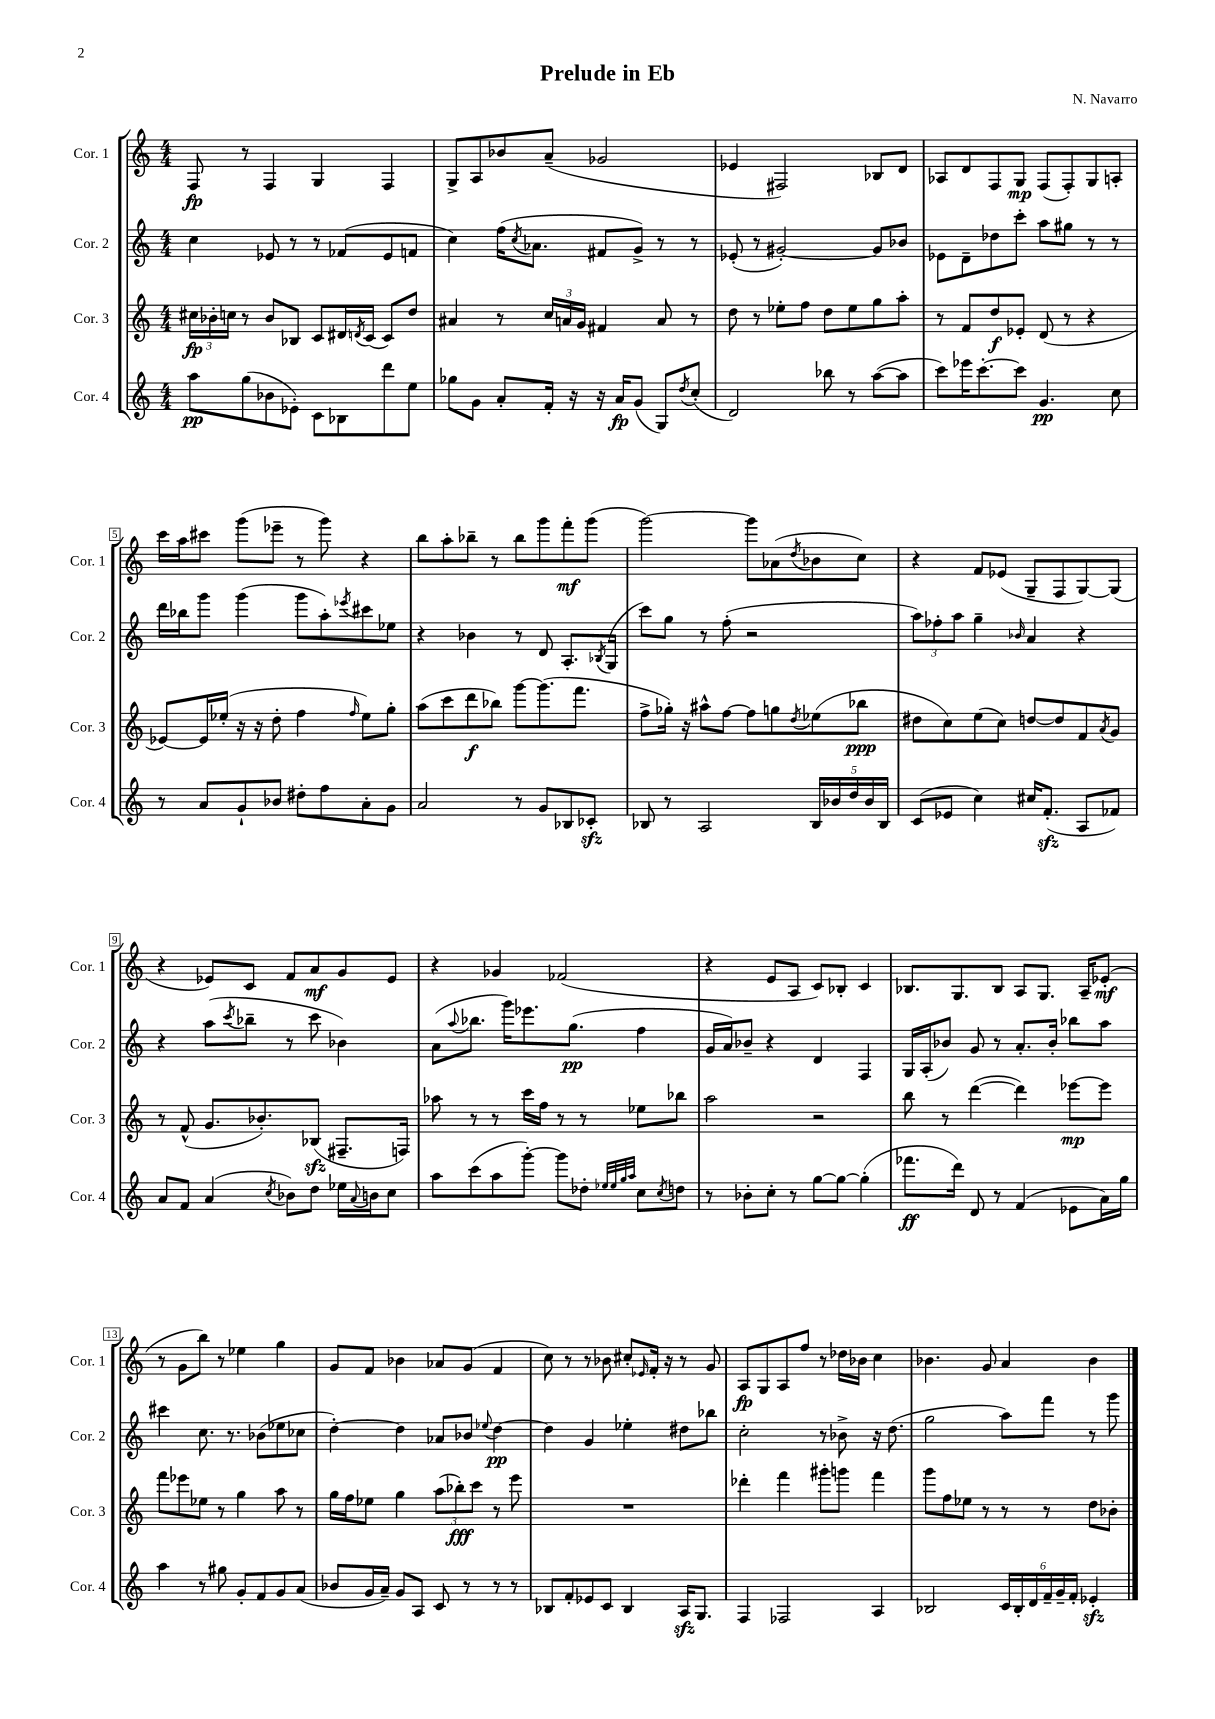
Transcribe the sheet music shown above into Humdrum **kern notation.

**kern	**kern	**kern	**kern
*staff4	*staff3	*staff2	*staff1
*clefG2	*clefG2	*clefG2	*clefG2
*k[]	*k[]	*k[]	*k[]
*M4/4	*M4/4	*M4/4	*M4/4
8aa\L	24cc#\LL	4cc\	8F/
.	24b-'\	.	.
.	24cc\JJ	.	.
(8gg\	8r	.	8r
8b-\	8b-/L	8e-/	4F/
8e-'\J)	8B-/J	8r	.
8c\L	8c/L	8r	4G/
8B-\	16d#/L	(8f-/L	.
.	8qd/	.	.
.	(16c/JJ	.	.
8ddd\	8c/L)	8e-/	4F/
8ee\J	8dd/J	8f/J	.
=	=	=	=
8gg-\L	4a#/	4cc\)	8G^/L
8g\J	.	.	8A/
8a'/L	8r	(16ff\LK	8b-/
.	.	8qcc/	.
.	.	8.a-\J	.
16f'/Jk	24cc/LL	.	(8a~/J
.	24a/	.	.
16r	.	.	.
.	24g/JJ	.	.
16r	4f#/	8f#/L	2g-/
16a/LK	.	.	.
(8g/J	.	8g^/J)	.
8G/L)	8a/	8r	.
8qdd/	.	.	.
(8cc'/J	8r	8r	.
=	=	=	=
2d/)	8dd\	(8e-'/	4e-/
.	8r	8r	.
.	8ee-'\L	[2g#'/)	2F#/)
.	8ff\J	.	.
8bb-\	8dd\L	.	.
8r	8ee-\	.	.
([8aa\L	8gg\	8g#/]L	8B-/L
8aa\]J	8aa'\J	8b-/J	8d/J
=	=	=	=
8ccc\L)	8r	8e-\L	8A-/L
16eee-\K	8f/L	8d~\	8d/
[8.ccc'\	.	.	.
.	8dd/	8dd-\	8F/
8ccc\]J	8e-'/J	8ccc'\J	8G/J
4.g/	(8d/	8aa\L	(8F/L
.	8r	8gg#\J	8F'/)
.	4r	8r	8G/
8cc\	.	8r	8A'/J
=	=	=	=
8r	[8e-/L)	16ddd\LL	16ccc\LL
.	.	16bb-\J	16aa\J
8a/L	16e-/]L	8ggg\J	8ccc#\J
.	(16ee-'/JJ	.	.
8g`/	16r	(4ggg\	(8ggg\L
.	16r	.	.
8b-/J	8dd'\	.	8eee-~\J
8dd#'\L	4ff\	8ggg\L	8r
8ff\	.	8aa'\)	8ggg\)
.	16qqff/	8qeee-/	.
8a'\	8ee-\L)	8ccc#\	4r
8g\J	8gg'\J	8ee-\J	.
=	=	=	=
2a/	(8aa\L	4r	8bb\L
.	8ccc\	.	8aa'\
.	8ddd\	4b-\	8bb-~\J
.	8bb-\J)	.	8r
8r	[8ggg\L	8r	8bb-\L
8g/L	(8.ggg\]	8d/	8ggg\
8B-/	.	8.A'/L	8fff'\
.	8.fff\J	.	.
8c-'/J	.	.	(8ggg\J
.	.	8qB-/	.
.	.	(16G/Jk	.
=	=	=	=
8B-/	8ff^\L	8ccc\L)	[2ggg\)
8r	16gg-'\Jk)	8gg\J	.
.	16r	.	.
2A/	8aa#^^\L	8r	.
.	[8ff\J	(8ff'\	.
.	8ff\]L	2r	8ggg\]L
.	8gg\	.	(8a-\
.	8qdd/	.	8qdd/
20B-/LL	(8ee-\	.	8b-\
20b-/	.	.	.
20dd/	.	.	.
.	8bb-\J	.	8cc\J)
20b-/	.	.	.
20B-/JJ	.	.	.
=	=	=	=
(8c/L	8dd#\L	12aa\L)	4r
.	.	12ff-'\	.
8e-/J	8cc\)	.	.
.	.	12aa\J	.
4cc\)	(8ee\	4gg~\	8f/L
.	8cc\J)	.	(8e-/J
.	.	16qqb-/	.
16cc#/LK	[8dd/L	4a/	8G~/L
(8.f'/J	.	.	.
.	8dd/]	.	8F/
8A/L	8f/	4r	[8G/)
.	8qa/	.	.
8f-/J)	8g/J	.	(8G/]J
=	=	=	=
8a/L	8r	4r	4r
8f/J	(8f^^/	.	.
(4a/	8.g/L	(8aa\L	8e-/L)
.	.	8qccc/	.
.	.	8bb-~\J	8c/J
.	8.b-'/)	.	.
8qcc/	.	.	.
8b-\L)	.	8r	8f/L
8dd\J	(8B-/J	8ccc\	8a/
16ee-\LL	8.F#~/L	4b-\)	8g/
8qqa/	.	.	.
16b\J	.	.	.
8cc\J	.	.	8e-/J
.	16F/Jk)	.	.
=	=	=	=
8aa\L	8aa-\	(8a\L	4r
.	.	8qqaa/	.
(8ccc\	8r	8.bb-\J	.
8aa\	8r	.	4g-/
.	.	16ggg\LK)	.
[8ggg'\J)	16ccc\LL	8.eee-\	.
.	16ff\JJ	.	.
8ggg\]L	8r	.	(2f-/
.	.	(8.gg\J	.
8dd-'\J	8r	.	.
32qqee-/LLL	.	.	.
32qqee-/	.	.	.
32qqgg/	.	.	.
32qqaa/JJJ	.	.	.
8cc\L	8ee-\L	4ff\	.
8qcc/	.	.	.
8dd\J	8bb-\J	.	.
=	=	=	=
8r	2aa\	16g/LL	4r
.	.	16a/J)	.
8b-'\L	.	8b-~/J	.
8cc'\J	.	4r	8e/L
8r	.	.	8A/J
[8gg\L	2r	4d/	8c/L)
8gg\_J	.	.	8B-'/J
(4gg'\]	.	4F/	4c/
=	=	=	=
8.fff-\L	8bb\	16G/LL	8.B-/L
.	.	(16A'/J	.
.	8r	8b-/J)	.
16ddd\Jk)	.	.	8.G/
8d/	([4ddd\	8g/	.
8r	.	8r	8B-/J
(4f/	4ddd\])	8.a'/L	8A/L
.	.	.	8.G/J
.	.	16b-'/Jk	.
8e-\L	[8eee-\L	8bb-\L	.
.	.	.	16A~/LK
16a\L)	8eee-\]J	8aa\J	(8e-'/J
16gg\JJ	.	.	.
=	=	=	=
4aa\	8fff\L	4ccc#\	8r
.	8eee-\	.	8g\L
8r	8ee-\J	8.cc\	8bb\J)
8gg#\	8r	.	8r
.	.	8.r	.
8g'/L	4gg\	.	4ee-\
8f/	.	(8b-\L	.
8g/	8aa\	8ee-\	4gg\
(8a/J	8r	8cc-\J	.
=	=	=	=
8b-/L	16gg\LL	[4dd'\)	8g/L
.	16ff\J	.	.
16g/L	8ee-\J	.	8f/J
16a~/JJ)	.	.	.
8g/L	4gg\	4dd\]	4b-\
8A/J	.	.	.
8c/	(12aa\L	8a-/L	8a-/L
.	12bb-'\)	.	.
8r	.	8b-/J	(8g/J
.	12ccc\J	.	.
.	.	8qqee-/	.
8r	8r	[4dd\	4f/
8r	8eee\	.	.
=	=	=	=
8B-/L	1r	4dd\]	8cc\)
8f'/	.	.	8r
8e-/	.	4g/	8r
8c/J	.	.	8b-\
4B-/	.	4ee-'\	8cc#'/L
.	.	.	16qqe-/
.	.	.	16f'/Jk
.	.	.	16r
16A/LK	.	8dd#\L	8r
8.G/J	.	.	.
.	.	8bb-\J	8g/
=	=	=	=
4F/	4ddd-'\	2cc'\	8A/L
.	.	.	8G/
2F-/	4fff\	.	8A/
.	.	.	8ff/J
.	8ggg#'\L	8r	8r
.	8ggg\J	8b-^\	16dd-\LL
.	.	.	16b-\JJ
4A/	4fff\	16r	4cc\
.	.	(8.dd\	.
=	=	=	=
2B-/	8ggg\L	2gg\	4.b-\
.	8ff\	.	.
.	8ee-\J	.	.
.	8r	.	8g/
24c/LL	8r	8aa\L)	4a/
24B-'/	.	.	.
24d/	.	.	.
24f~/	8r	8fff\J	.
24g~/	.	.	.
24f'/JJ	.	.	.
4e-'/	8dd\L	8r	4b-\
.	8b-'\J	8ggg\	.
==	==	==	==
*-	*-	*-	*-
